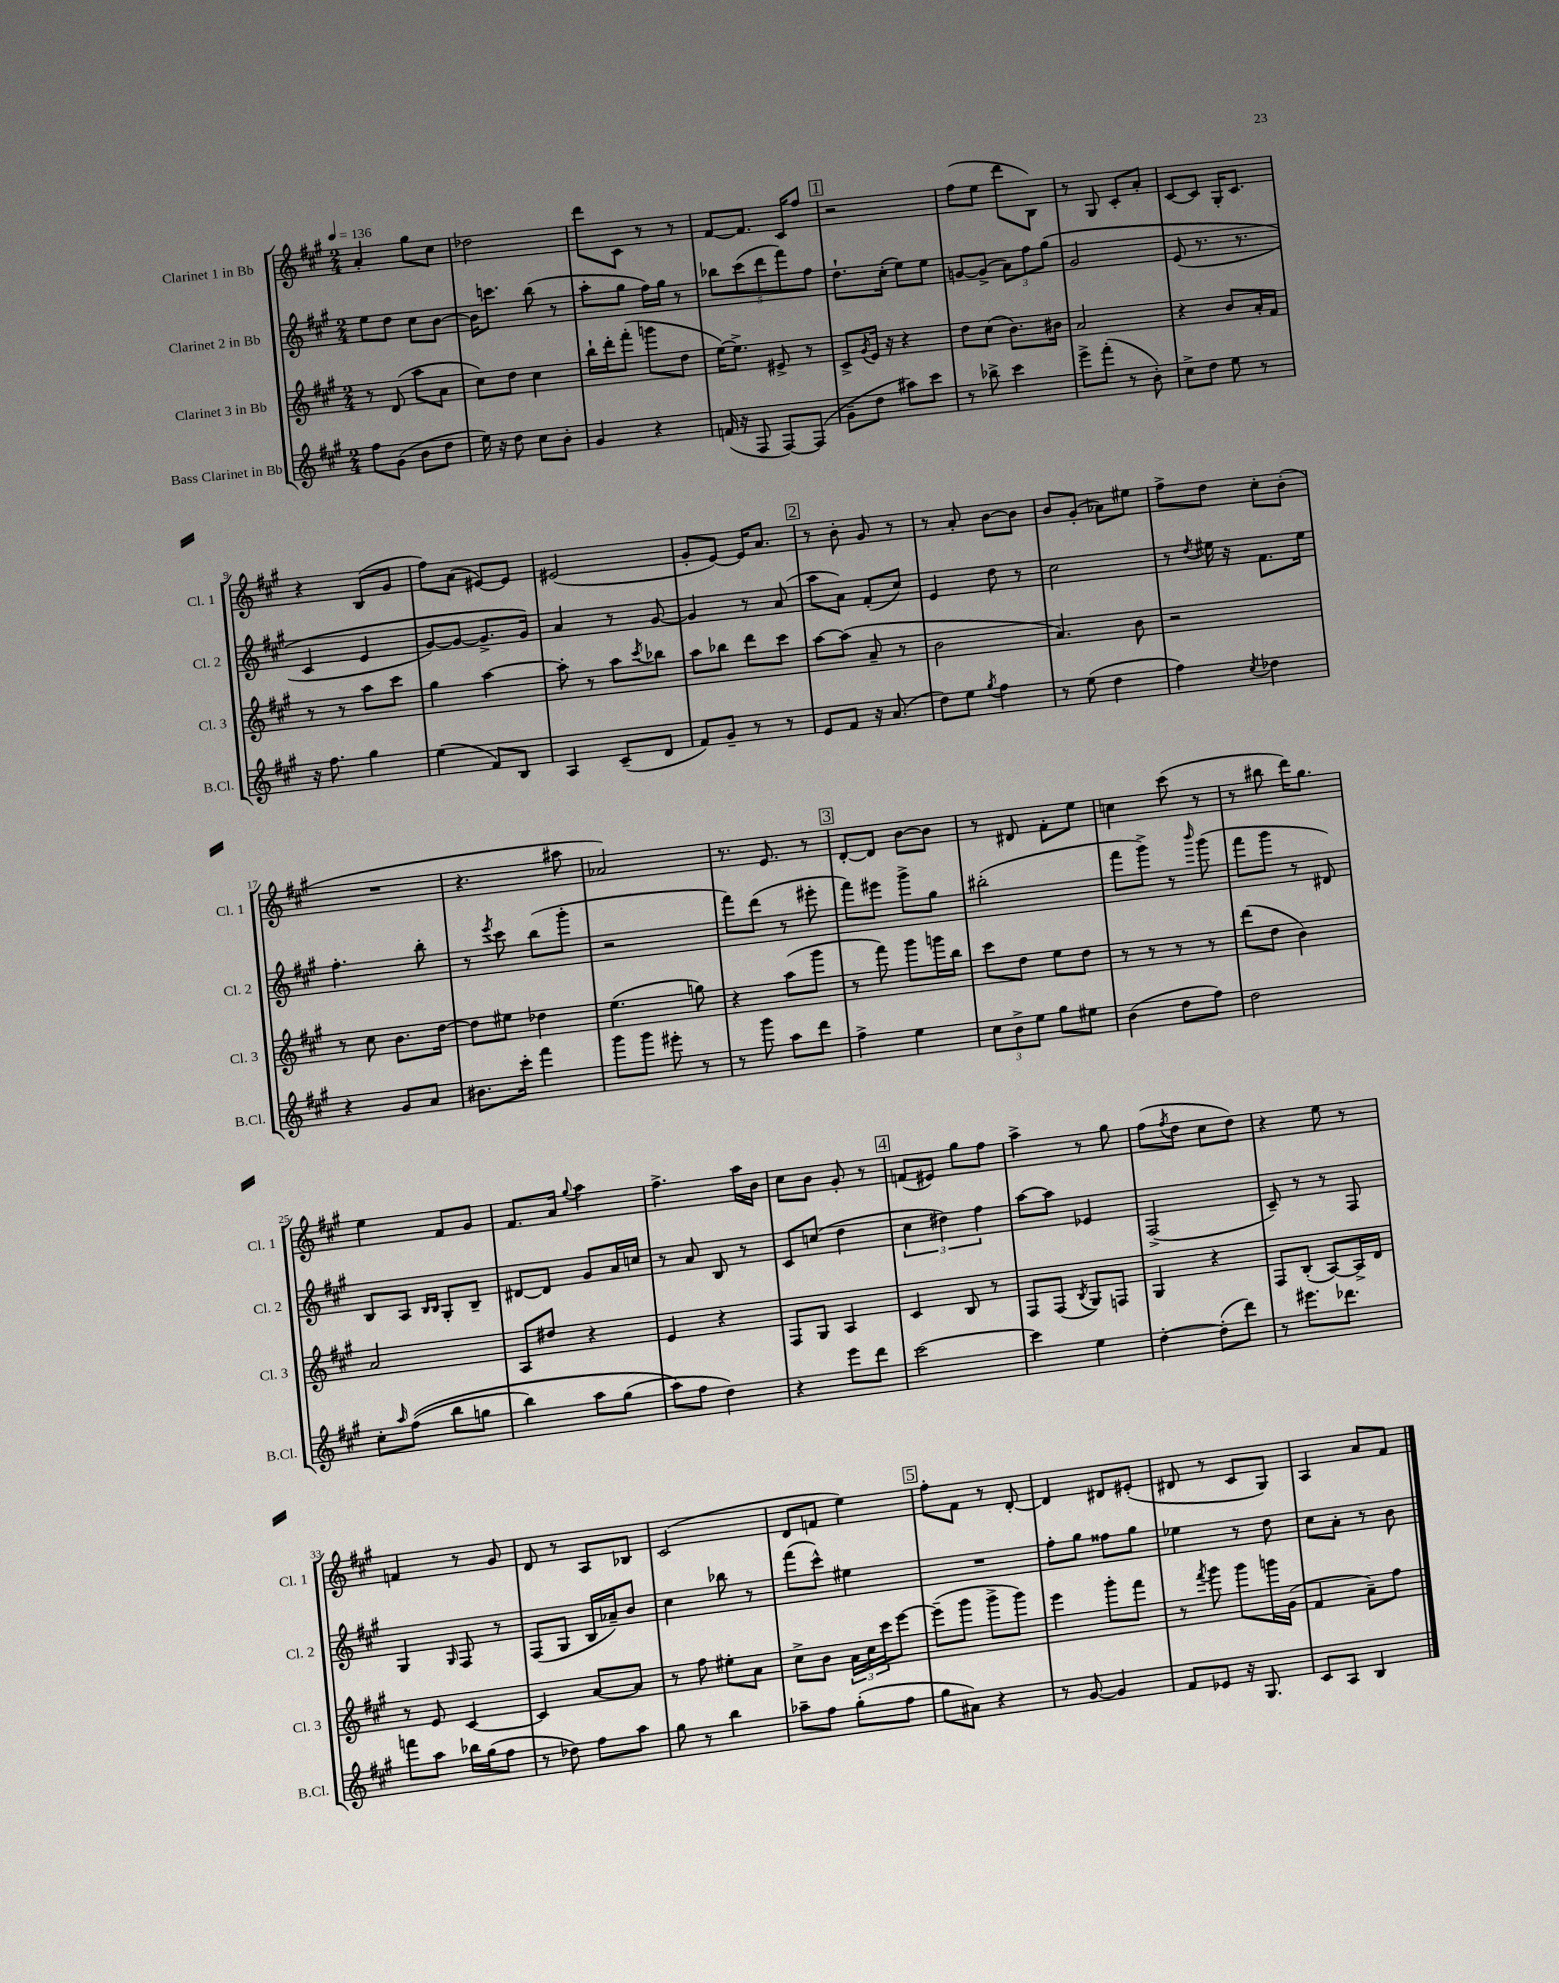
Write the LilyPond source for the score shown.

<<
\new StaffGroup <<
\new Staff = "s0" \with { instrumentName = "Clarinet 1 in Bb" shortInstrumentName = "Cl. 1" } {
    \clef treble \key a \major \numericTimeSignature \time 2/4 \tempo 4 = 136
    a'4-. gis''8 cis''8 |
    des''2 |
    d'''8 cis'8 r8 r8 |
    fis'8~ fis'8. cis'16 fis''8 |
    \mark \markup { \box "1" } r2 |
    fis''8( e''8 d'''8 b8) |
    r8 gis8 cis'8-. a'8-. |
    cis'8~ cis'8 gis16-. cis'8. |
    r4 b8( gis'8 |
    fis''8) a'8( eis'8~) eis'8 |
    eis'2( |
    gis'8-. e'8~) e'16 a'8. |
    \mark \markup { \box "2" } r8 b'8-. gis'8 r8 |
    r8 a'8-. b'8~ b'8 |
    b'8 gis'8-.( aes'8) eis''8 |
    fis''8-> d''8 cis''8-. b'8-.( |
    R2 |
    r4. ais''8 |
    aes'2) |
    r8. e'8. r8 |
    \mark \markup { \box "3" } d'8~-. d'8 b'8~ b'8 |
    r8 dis'8 fis'8-. e''8 |
    c''4 cis'''8( r8 |
    r8 bis''8 d'''16) gis''8. |
    e''4 fis'8 gis'8 |
    fis'8. a'16 \appoggiatura { gis''8 } a''4 |
    fis''4.-> a''16 b'16 |
    cis''8 b'8 gis'8-. r8 |
    \mark \markup { \box "4" } f'8( eis'8) gis''8 fis''8 |
    a''4-> r8 gis''8 |
    fis''8( \acciaccatura { fis''8 } d''8 cis''8 d''8) |
    r4 e''8 r8 |
    f'4 r8 gis'8 |
    d'8 r8 a8 bes8 |
    cis'2( |
    d'8 f'8 e''4) |
    \mark \markup { \box "5" } fis''8-. fis'8 r8 d'8~-. |
    d'4 dis'8 eis'8-.( |
    dis'8 r8 cis'8 gis8) |
    a4 a'8 fis'8 \bar "|." |
}
\new Staff = "s1" \with { instrumentName = "Clarinet 2 in Bb" shortInstrumentName = "Cl. 2" } {
    \clef treble \key a \major \numericTimeSignature \time 2/4
    e''8 d''8 cis''8 b'8~ |
    b'16 c'''8. b''8( r8 |
    a''8-. gis''8 fis''16) gis''16 r8 |
    \tuplet 5/4 { bes''8 cis'''8( d'''8 fis'''8) fis''8 } |
    \mark \markup { \box "1" } d''8.-! cis''16-.( e''8) e''8 |
    g'8~ g'8->( \tuplet 3/2 { a'8) fis''8 gis''8\( } |
    gis'2 |
    e'8( r8. r8. |
    cis'4 e'4 |
    gis'8~) gis'8~ gis'8.-> gis'16\) |
    a'4 r8 gis'8~ |
    gis'4 r8 a'8( |
    \mark \markup { \box "2" } a''8 a'8) fis'8-.( cis''8) |
    e'4 d''8 r8 |
    cis''2 |
    r8 \acciaccatura { d''8 } eis''16 r16 fis'8. eis''16 |
    fis''4.-. b''8-. |
    r8 \acciaccatura { e'''8 } cis'''8 b''8( gis'''8-. |
    r2 |
    fis'''8) d'''8( r8 eis'''8-. |
    \mark \markup { \box "3" } fis'''8) eis'''8 gis'''8-> gis''8 |
    bis''2-.( |
    fis'''8 gis'''8->) r8 \grace { b'''16 } gis'''8( |
    fis'''8 gis'''8 r8 dis'8) |
    b8 a8 \grace { b16 b16 } gis8-. b8-- |
    dis'8~ dis'8 gis'8 a'16 c''16 |
    r8 a'8 b8 r8 |
    cis'8 c''8( d''4 |
    \mark \markup { \box "4" } \tuplet 3/2 { cis''4 dis''4) fis''4 } |
    a''8~ a''8 ees'4 |
    fis2->( |
    cis'8--) r8 r8 fis8 |
    gis4 \grace { gis16 } fis8 r8 |
    fis8( gis8 b16 aes'16--) b'8 |
    cis''4 bes''8 r8 |
    fis'''8( cis'''8-^) eis''4 |
    \mark \markup { \box "5" } R2 |
    fis''8-. gis''8 fisis''8 gis''8 |
    ees''4 r8 d''8 |
    cis''8 a'8-. r8 b'8 \bar "|." |
}
\new Staff = "s2" \with { instrumentName = "Clarinet 3 in Bb" shortInstrumentName = "Cl. 3" } {
    \clef treble \key a \major \numericTimeSignature \time 2/4
    r8 d'8( a''8 a'8 |
    cis''8) d''8 cis''4 |
    b''16-! d'''16-. fis'''8-.( g'''8 d''8 |
    e''16~) e''8.-> eis'8-> r8 |
    \mark \markup { \box "1" } cis'8-> \acciaccatura { gis'8 } e'16 r16 r4 |
    d''8 cis''8( b'8.) bis'16 |
    a'2 |
    r4 b'8 a'16-. fis'16 |
    r8 r8 a''8 cis'''8 |
    gis''4 a''4~ |
    a''8-. r8 a''8 \acciaccatura { cis'''8 } bes''8 |
    a''8 bes''8 d'''8 cis'''8 |
    \mark \markup { \box "2" } a''8~ a''8( a'8-- r8 |
    b'2 |
    a'4.) b'8 |
    r2 |
    r8 cis''8 b'8. d''16~ |
    d''8 eis''8 des''4 |
    e''4.( g''8) |
    r4 a''8( gis'''8 |
    \mark \markup { \box "3" } r8 fis'''8) gis'''8 g'''16 b''16 |
    cis'''8 d''8 e''8 d''8 |
    r8 r8 r8 r8 |
    d'''8( d''8 b'4) |
    a'2 |
    a8 dis''8 r4 |
    e'4 r4 |
    fis8 gis8 a4 |
    \mark \markup { \box "4" } cis'4 b8 r8 |
    fis8 fis8( \acciaccatura { b8 } gis8) f8 |
    gis4 r4 |
    fis8 b8-.( a8~) a16-> d'16 |
    r8 e'8 cis'4~ |
    cis'4 a'8~ a'8 |
    r8 fis''8 eis''8-. a'8 |
    cis''8-> b'8 \tuplet 3/2 { a'16 cis''16 cis'''16 } e'''8~ |
    \mark \markup { \box "5" } e'''8--( gis'''8 gis'''8-> gis'''8) |
    e'''4 gis'''8-. fis'''8 |
    r8 \acciaccatura { fis'''8 } gis'''8 gis'''8 g'''16 gis'16( |
    fis'4 a'8--) fis''8 \bar "|." |
}
\new Staff = "s3" \with { instrumentName = "Bass Clarinet in Bb" shortInstrumentName = "B.Cl." } {
    \clef treble \key a \major \numericTimeSignature \time 2/4
    fis''8 gis'8( b'8 d''8 |
    e''16) r16 d''8 cis''8 b'8-. |
    gis'4 r4 |
    f'16( r16 fis8 fis8~) fis8( |
    \mark \markup { \box "1" } gis'8-- d''8 ais''8) cis'''8 |
    r8 bes''8-> cis'''4 |
    e'''8-> fis'''8-.( r8 b'8-.) |
    cis''8-> d''8 e''8 r8 |
    r16 fis''8. gis''4 |
    e''4( fis'8) b8 |
    a4 cis'8--( d'8 |
    fis'8) gis'8-- r8 r8 |
    \mark \markup { \box "2" } e'8 fis'8 r16 a'8.( |
    d''8) e''8 \acciaccatura { gis''8 } fis''4 |
    r8 e''8( d''4 |
    fis''4) \acciaccatura { cis''8 } des''4 |
    r4 gis'8 a'8 |
    bis'8. cis'''16-. fis'''4 |
    gis'''8 gis'''8 eis'''8-. r8 |
    r8 gis'''8 a''8 d'''8 |
    \mark \markup { \box "3" } fis''4-> e''4 |
    \tuplet 3/2 { cis''8 b'8-> e''8 } gis''8 eis''8 |
    b'4( d''8 fis''8) |
    d''2 |
    cis''8-. \grace { a''16 } fis''8(\( b''8 g''8 |
    b''4) a''8 gis''8( |
    a''8\) fis''8 d''4) |
    r4 e'''8 d'''8 |
    \mark \markup { \box "4" } cis'''2~ |
    cis'''4 e''4 |
    d''4~-. d''8-.( d'''8) |
    r8 eis'''8. des'''8. |
    f'''8 a''8 bes''16 gis''16( fis''8 |
    r8 des''8) fis''8 a''8 |
    gis''8 r8 b''4 |
    aes''8-- fis''8 gis''8-.( fis''8 |
    \mark \markup { \box "5" } gis''8 ais'8) r4 |
    r8 gis'8~ gis'4 |
    fis'8 ees'8 r16 gis8. |
    cis'8 a8 b4 \bar "|." |
}
>>
>>
